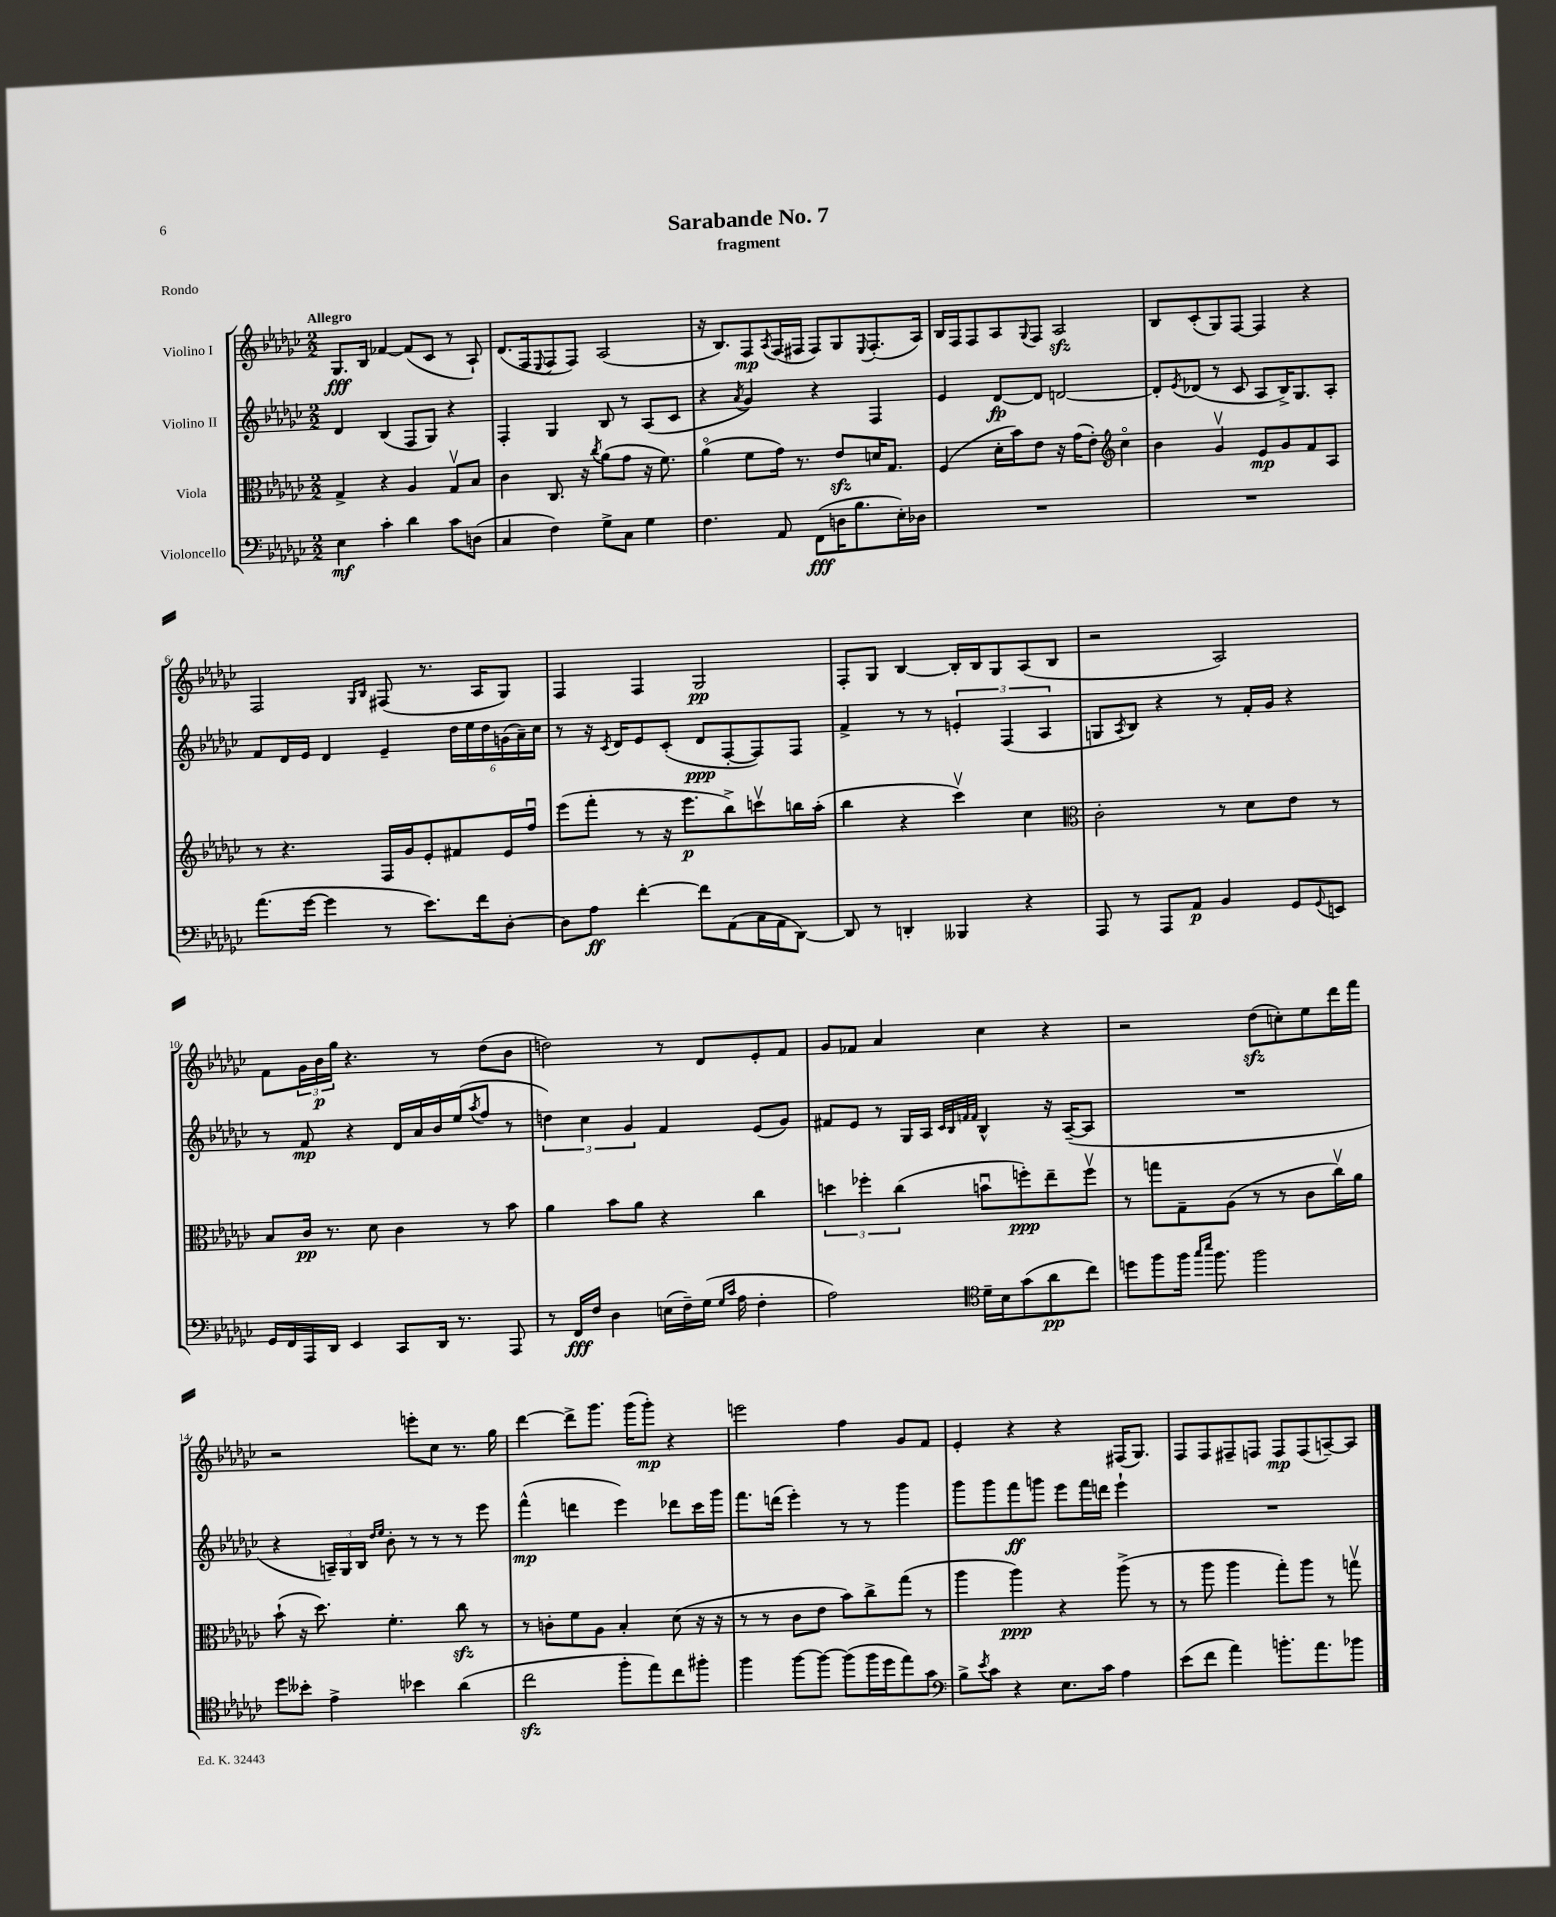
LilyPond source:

\header { title = "Sarabande No. 7" subtitle = "fragment" piece = "Rondo" }
<<
\new StaffGroup <<
\new Staff = "s0" \with { instrumentName = "Violino I" } {
    \clef treble \key ges \major \numericTimeSignature \time 2/2 \tempo "Allegro"
    ges8.\fff bes16 fes'4~ fes'8( ces'8 r8 aes8-!) |
    des'8.( f16 \appoggiatura { ees8 } f8 f8) aes2( |
    r16 bes8.) f8\mp \acciaccatura { aes8 } f16( fis16 fis8) ges8 \appoggiatura { ees8 } fis8.-.( aes16) |
    bes16 f16 f8 aes8 \appoggiatura { ges8 } f8 aes2\sfz |
    bes8 ces'8-.( ges8) f8~ f4 r4 |
    f2 \grace { ges16 bes16 } fis8( r8. aes16 ges8) |
    f4 f4 ges2\pp |
    f8-. ges8 bes4~ bes16-. bes16 ges8 aes8( bes8 |
    r2 aes2) |
    f'8 \tuplet 3/2 { ges'16 bes'16\p ges''16 } r4. r8 des''8( bes'8 |
    d''2) r8 des'8 ees'8-. f'8 |
    ges'8 fes'8 aes'4 ces''4 r4 |
    r2 des''8\sfz( c''8-.) ees''8 des'''16 f'''16 |
    r2 e'''8-. ces''8 r8. ges''16 |
    des'''4~ des'''8-> ges'''8. ges'''16( ges'''8-.\mp) r4 |
    e'''2 f''4 ges'8 f'8 |
    ees'4-. r4 r4 fis16( ges8.) |
    f8 f8 fis8-- f8 f8\mp f8( a8~--) a8 \bar "|." |
}
\new Staff = "s1" \with { instrumentName = "Violino II" } {
    \clef treble \key ges \major \numericTimeSignature \time 2/2
    des'4 bes4( f8 ges8) r4 |
    f4-. ges4 bes8 r8 aes8( ces'8 |
    r4 \acciaccatura { aes'8 } ges'4) r4 f4 |
    ees'4 des'8~\fp des'8 d'2~ |
    d'8-. \acciaccatura { ees'8 } des'8( r8 ces'8 aes8 bes16->) ges8. aes8-. |
    f'8 des'16 ees'16 des'4 ees'4-- \tuplet 6/4 { des''16 ees''16 des''16 g'16( aes'16--) ces''16 } |
    r8 r16 \acciaccatura { ces'8 } des'16 ees'8 ces'8-.( des'8\ppp f8~-. f8) f8 |
    f'4-> r8 r8 \tuplet 3/2 { e'4-. f4( aes4 } |
    g8 \acciaccatura { aes8 } bes8) r4 r8 f'16-. ges'16 r4 |
    r8 f'8\mp r4 des'16 aes'16 bes'16 ees''16( \acciaccatura { aes''8 } f''8 r8 |
    \tuplet 3/2 { d''4) ces''4 ges'4 } f'4 ees'8( ges'8) |
    fis'8 ees'8 r8 ges16 aes16 \grace { ces'32 bes32 f'32 f'32 } bes4-^ r16 aes16~--( aes8 |
    R1 |
    r4 \tuplet 3/2 { a16--) ges16 bes16 } \grace { des''16 ees''16 } bes'8-. r8 r8 r8 ees'''8 |
    f'''4-^\mp( d'''4 ees'''4) des'''8 ces'''16 ges'''16 |
    f'''8. d'''16( ees'''4-.) r8 r8 ges'''4 |
    ges'''8 ges'''8 f'''8\ff g'''8 ees'''8 f'''16 d'''16 ees'''4-! |
    R1 \bar "|." |
}
\new Staff = "s2" \with { instrumentName = "Viola" } {
    \clef alto \key ges \major \numericTimeSignature \time 2/2
    ges4-> r4 aes4 ges8\upbow bes8 |
    ces'4 ces8. r16 \acciaccatura { ces''8 } aes'8( ges'8 r16 f'8.) |
    aes'4\flageolet( f'8 ges'16) r8. ees'8\sfz d'16 ges8. |
    f4( des'16-. bes'16) ees'8 r16 ges'16( ees'8-.) \clef treble ces''4\flageolet |
    bes'4 ges'4\upbow ees'8\mp ges'8 f'8 aes8 |
    r8 r4. f16 ges'16 ees'8-. fis'8 ees'16 f''16\downbow |
    ees'''8( f'''8-. r8 r16 ees'''8.\p bes''8->) c'''8\upbow b''16 aes''16-.( |
    bes''4 r4 ces'''4\upbow) ces''4 |
    \clef alto ces'2-. r8 des'8 ees'8 r8 |
    bes8 ces'16\pp r8. des'8 ces'4 r8 bes'8 |
    aes'4 bes'8 aes'8 r4 ces''4 |
    \tuplet 3/2 { d''4 fes''4-. ces''4( } b'8\downbow f''8-.\ppp) ees''8-- f''8\upbow |
    r8 g''8 ges8-- aes8( r8 r8 ces'8 ces''16\upbow) aes'16 |
    bes'8-!( r16 des''8.) f'4.-. ces''8\sfz r8 |
    r8 c'8-. f'8 aes8 bes4-. des'8( r16 r16 |
    r8 r8 ces'8 ees'8 bes'8) ces''8-> ges''8( r8 |
    aes''4 aes''4\ppp) r4 aes''8->( r8 |
    r8 aes''8 aes''4 ges''8-.) aes''8 r8 g''8\upbow \bar "|." |
}
\new Staff = "s3" \with { instrumentName = "Violoncello" } {
    \clef bass \key ges \major \numericTimeSignature \time 2/2
    ees4\mf ces'4-. des'4 ces'8 d8( |
    ces4 f4) ges8-> ces8 ges4 |
    f4. aes,8 f,8\fff( d16 bes8. ees16-.) des16 |
    R1 |
    R1 |
    aes'8.( ges'16~ ges'4 r8 ees'8.) f'16 des8~-. |
    des8 aes8\ff f'4~-. f'8 aes,8( ces16 aes,16 des,8~) |
    des,8 r8 d,4-. beses,,4 r4 |
    aes,,8 r8 aes,,8 aes,8\p bes,4 ges,8 \appoggiatura { ges,8 } e,8 |
    ges,16 f,16 aes,,16 des,16 ees,4 ces,8 des,16 r8. aes,,8 |
    r8 f,16\fff f16 des4 e16( f16--) ges16( \grace { ges16 ces'16 } aes16 f4-. |
    aes2) \clef tenor des'16-- bes16 ges'8( aes'8\pp ces''8) |
    d''8 f''8 f''16 \grace { ges''16 bes''16 } f''8. f''2 |
    des''8 beses'8-. ees'4-> bes'4 aes'4( |
    ces''2\sfz f''8-. ees''8) ces''8 fis''8-. |
    f''4 f''8~ f''8~ f''8( f''16 des''16 ees''8) ges'8 |
    \clef bass bes8-> \acciaccatura { ees'8 } ces'8 r4 ees8. ces'16 aes4 |
    ees'8( f'8 aes'4) b'8.-. aes'8. bes'8 \bar "|." |
}
>>
>>
